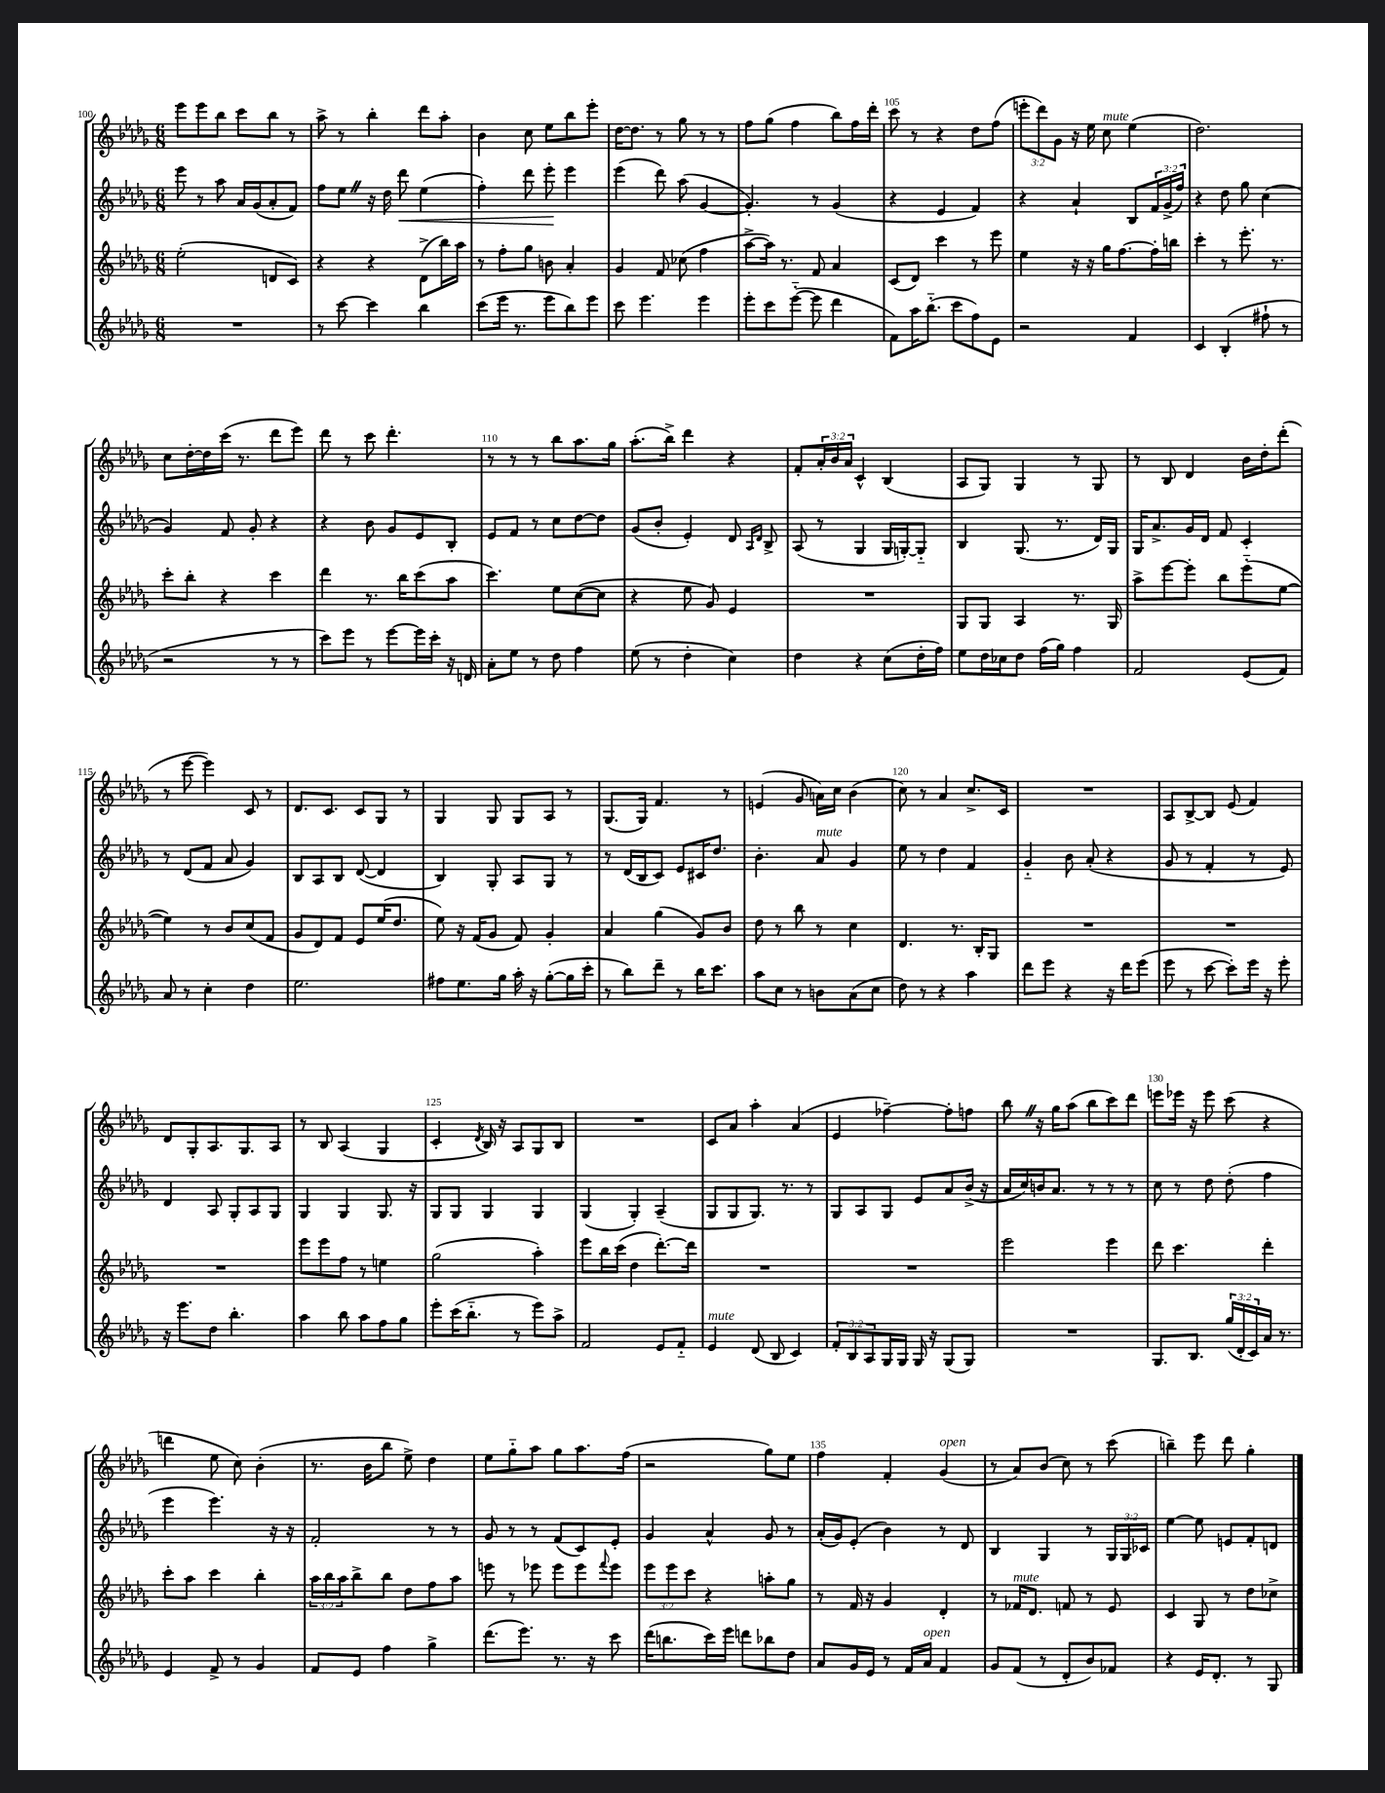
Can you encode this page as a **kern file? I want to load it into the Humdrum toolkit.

**kern	**kern	**kern	**kern
*staff4	*staff3	*staff2	*staff1
*clefG2	*clefG2	*clefG2	*clefG2
*k[b-e-a-d-g-]	*k[b-e-a-d-g-]	*k[b-e-a-d-g-]	*k[b-e-a-d-g-]
*M6/8	*M6/8	*M6/8	*M6/8
2.r	(2ee-'	8eee-	8eee-
.	.	8r	8eee-
.	.	8aa-	8bb-
.	.	16a-	8ccc
.	.	(16g-	.
.	8d	8a-'	8bb-
.	8c)	8f)	8r
=	=	=	=
8r	4r	8ff	8aa-^
[8ccc	.	8ee-	8r
4ccc]	4r	16r	4bb-'
.	.	16dd-	.
.	.	8ddd-	.
4bb-	(8d-^	(4ee-	8ddd-
.	16bb-)	.	8aa-'
.	16aa-	.	.
=	=	=	=
(8ccc	8r	4ff')	4b-
16eee-	8ff'	.	.
8.r	.	.	.
.	8gg-	8ddd-	8cc
8eee-	8b	8eee-'	8ee-
8bb-)	4a-'	4eee-	8bb-
8eee-	.	.	8eee-'
=	=	=	=
8ccc	4g-	(4eee-	[16dd-
.	.	.	8.dd-]
4.eee-	.	.	.
.	8f	8ddd-)	8r
.	(8cc-	(8aa-	8gg-
4eee-	4ff	[4g-	8r
.	.	.	8r
=	=	=	=
8eee-'	[8aa-^	4.g-'])	8ff
8ccc	16aa-])	.	(8gg-
.	8.r	.	.
([8eee-'~	.	.	4ff
8eee-]	8f	8r	.
4ddd-	4a-	(4g-	8bb-)
.	.	.	16ff
.	.	.	16ddd-'
=	=	=	=
8f)	(8c	4r	8ccc
16aa-	8d-)	.	8r
(8.bb-'~	.	.	.
.	4ccc	4e-	4r
8ccc	.	.	.
8ff)	8r	4f)	8dd-
8e-	8eee-	.	(8ff
=	=	=	=
2r	4ee-	4r	12eee'
.	.	.	12ddd-)
.	.	.	12g-
.	16r	4a-`	16r
.	16r	.	16ee-
.	16gg-	.	8cc
.	[8.ff	.	.
4f	.	8B-	(4ee-
.	16ff']	24f	.
.	.	(24g-^	.
.	16bb	.	.
.	.	24ff)	.
=	=	=	=
4c	4ccc'	4r	2.dd-)
(4B-'	8r	8dd-	.
.	8.eee-'	8gg-	.
8ff#`	.	(4cc	.
.	8.r	.	.
8r	.	.	.
=	=	=	=
2r	8ccc'	4g-)	8cc
.	8bb-'	.	[16dd-'
.	.	.	16dd-]
.	4r	8f	(16ccc
.	.	.	8.r
.	.	8g-'	.
8r	4ccc	4r	8ddd-
8r	.	.	8eee-)
=	=	=	=
8ccc)	4ddd-	4r	8ddd-
8eee-	.	.	8r
8r	8.r	8b-	8ccc
[8eee-	.	8g-	4.ddd-'
.	16bb-	.	.
16eee-]	(8ccc	8e-	.
16ccc'	.	.	.
16r	8aa-	8B-'	.
16d	.	.	.
=	=	=	=
8a-'	4.ccc)	8e-	8r
8ee-	.	8f	8r
8r	.	8r	8r
8dd-	8ee-	8cc	8bb-
4ff	([8cc	[8dd-	8.aa-
.	8cc]	8dd-]	.
.	.	.	16gg-
=	=	=	=
(8ee-	4r	(8g-	(8.aa-'
8r	.	8b-'	.
.	.	.	16bb-^)
4dd-'	8ee-	4e-')	4ddd-
.	8g-)	.	.
4cc)	4e-	8d-	4r
.	.	16qqA-	.
.	.	16qqd-	.
.	.	8B-^	.
=	=	=	=
4dd-	2.r	(8A-	8f'
.	.	8r	24a-'
.	.	.	24b-
.	.	.	24a-
4r	.	4G-	4c^^
(8cc	.	16G-	(4B-
.	.	[16G')	.
16dd-'	.	8G'~]	.
16ff)	.	.	.
=	=	=	=
8ee-	8G-	4B-	8A-
16dd-	8G-	.	8G-)
16cc-	.	.	.
8dd-	4A-	(8.G-	4G-
(16ff	.	.	.
16gg-)	.	8.r	.
4ff	8.r	.	8r
.	.	16d-)	8G-
.	16G-	16G-	.
=	=	=	=
2f	8aa-^	16G-	8r
.	.	8.a-^	.
.	[8eee-	.	8B-
.	8eee-']	16g-	4d-
.	.	16d-	.
.	8bb-	8f	.
(8e-	(8eee-'~	4c'	16b-
.	.	.	16dd-'
8f)	[8ee-	.	(8ddd-'
=	=	=	=
8a-	4ee-])	8r	8r
8r	.	(8d-	[8eee-
4cc'	8r	8f	4eee-])
.	8b-	8a-	.
4dd-	(8cc	4g-)	8c
.	8f	.	8r
=	=	=	=
2.ee-	8g-	8B-	8.d-
.	8d-)	8A-	.
.	.	.	8.c
.	8f	8B-	.
.	8e-	([8d-	8c
.	(16ee-	4d-]	8G-
.	8.dd-	.	.
.	.	.	8r
=	=	=	=
8ff#	8ee-)	4B-)	4G-
8.ee-	16r	.	.
.	(16f	.	.
.	8g-	8G-'	8G-
16gg-	.	.	.
16aa-'	8f)	8A-	8G-
16r	.	.	.
([8gg-'	4g-'	8G-	8A-
16gg-]	.	8r	8r
16ccc'	.	.	.
=	=	=	=
8r	4a-	8r	(8.G-
8bb-)	.	(16d-	.
.	.	16B-	16G-)
8ddd-~	(4gg-	8c)	4.f
8r	.	8e-	.
16bb-	8g-)	16c#	.
8.ccc	.	8.dd-	.
.	8b-	.	8r
=	=	=	=
8aa-	8dd-	4.b-'	(4e
8cc	8r	.	.
8r	8bb-	.	8g-
8b	8r	8a-	16a)
.	.	.	16cc
(8a-	4cc	4g-	(4b-
8cc	.	.	.
=	=	=	=
8dd-)	4.d-	8ee-	8cc)
8r	.	8r	8r
4r	.	4dd-	4a-
.	8.r	.	.
4aa-	.	4f	8.cc^
.	16B-'	.	.
.	8G-	.	.
.	.	.	16c
=	=	=	=
8ddd-	2.r	4g-'~	2.r
8eee-	.	.	.
4r	.	8b-	.
.	.	(8a-'	.
16r	.	4r	.
16ddd-	.	.	.
(8eee-	.	.	.
=	=	=	=
8eee-	2.r	8g-	8A-
8r	.	8r	[8B-^
[8ccc	.	4f'	8B-]
8ccc'])	.	.	(8e-
16eee-	.	8r	4f)
16r	.	.	.
8eee-'	.	8e-)	.
=	=	=	=
16r	2.r	4d-	8d-
8.eee-	.	.	.
.	.	.	8G-'
8dd-	.	8A-	8.A-
4.bb-'	.	8G-'	.
.	.	.	8.G-
.	.	8A-	.
.	.	8G-	8A-
=	=	=	=
4aa-	8eee-	4G-	8r
.	8eee-	.	8B-
8bb-	8ff	4G-	(4A-
8aa-	8r	.	.
8ff	4ee	8.G-	4G-
8gg-	.	.	.
.	.	16r	.
=	=	=	=
8eee-'	(2gg-	8G-	4c'
(16ccc	.	8G-	.
8.bb-'~	.	.	.
.	.	.	8qd-
.	.	4G-	16B-)
.	.	.	16r
8r	.	.	8A-
8eee-)	4aa-')	4G-	8G-
8aa-^	.	.	8B-
=	=	=	=
2f	8eee-	(4G-	2.r
.	16bb-	.	.
.	(16ccc	.	.
.	4dd-	4G-')	.
8e-	[8.ddd-')	(4A-~	.
8f'~	.	.	.
.	16ddd-]	.	.
=	=	=	=
4e-	2.r	8G-	8c
.	.	8G-	8a-
(8d-	.	8.G-)	4aa-'
8B-	.	.	.
.	.	8.r	.
4c)	.	.	(4a-
.	.	8r	.
=	=	=	=
12f'	2.r	8G-	4e-
12B-	.	.	.
.	.	8A-	.
12A-	.	.	.
16G-	.	8G-	[4ff-~)
16G-	.	.	.
16G-	.	8e-	.
16r	.	.	.
(8G-	.	8a-	8ff-']
8G-)	.	(16b-^	8ff
.	.	16r	.
=	=	=	=
2.r	2eee-	16a-	8bb-
.	.	16cc)	.
.	.	16b	16r
.	.	8.a-	16gg-
.	.	.	(8aa-
.	.	8r	8bb-
.	4eee-	8r	8ccc)
.	.	8r	8ddd-
=	=	=	=
8.G-	8ddd-	8cc	8eee
.	4.ccc	8r	16eee-
8.B-	.	.	16r
.	.	8dd-	8eee-
(24gg-	.	(8dd-'	(8ccc
24d-'	.	.	.
24c)	.	.	.
16a-	4ddd-'	4ff	4r
8.r	.	.	.
=	=	=	=
4e-	8ccc'	4eee-	4ddd
.	8aa-	.	.
8f^	4ccc	4.eee-)	8ee-
8r	.	.	8cc)
4g-	4bb-'	.	(4b-'
.	.	16r	.
.	.	16r	.
=	=	=	=
8f	24aa-	2f'	8.r
.	24bb-	.	.
.	24aa-	.	.
8e-	8bb-^	.	.
.	.	.	16b-
4ff	8bb-	.	8bb-
.	8dd-	.	8ee-^)
4gg-^	8ff	8r	4dd-
.	8aa-	8r	.
=	=	=	=
(8.ddd-	8eee	8g-	8ee-
.	8r	8r	8gg-'~
8.eee-)	.	.	.
.	8eee-	8r	8aa-
8.r	8eee-	(8f	8gg-
.	8eee-	8c)	8.aa-
16r	.	.	.
.	8qqfff	.	.
8ccc	8eee-	8e-'	.
.	.	.	(16ff
=	=	=	=
(16ddd-	12eee-	4g-	2r
8.bb	.	.	.
.	12eee-	.	.
.	12ccc	.	.
16ccc)	4r	4a-^^	.
16eee-	.	.	.
8ddd	.	.	.
8bb-	8aa'	8g-	8gg-)
8dd-	8gg-	8r	8ee-
=	=	=	=
8a-	8r	(16a-'	4ff
.	.	16g-)	.
16g-	16f	(8e-'	.
16e-	16r	.	.
8r	4g-	4b-)	4f'
16f	.	.	.
16a-	.	.	.
4f	4d-'	8r	(4g-
.	.	8d-	.
=	=	=	=
8g-	8r	4B-	8r
(8f	16f-	.	8a-)
.	8.d-	.	.
8r	.	4G-	(8b-
8d-'	8f	.	8cc)
8b-)	8r	8r	8r
8f-	8e-	24G-	(8ccc
.	.	24G-	.
.	.	24c-	.
=	=	=	=
4r	4c	[4ee-	4bb~)
16e-	8G-	8ee-]	8eee-
8.d-'	.	.	.
.	8r	8e	8ddd-
8r	8dd-	8f'	4gg-'
8G-	8cc-^	8d	.
==	==	==	==
*-	*-	*-	*-
